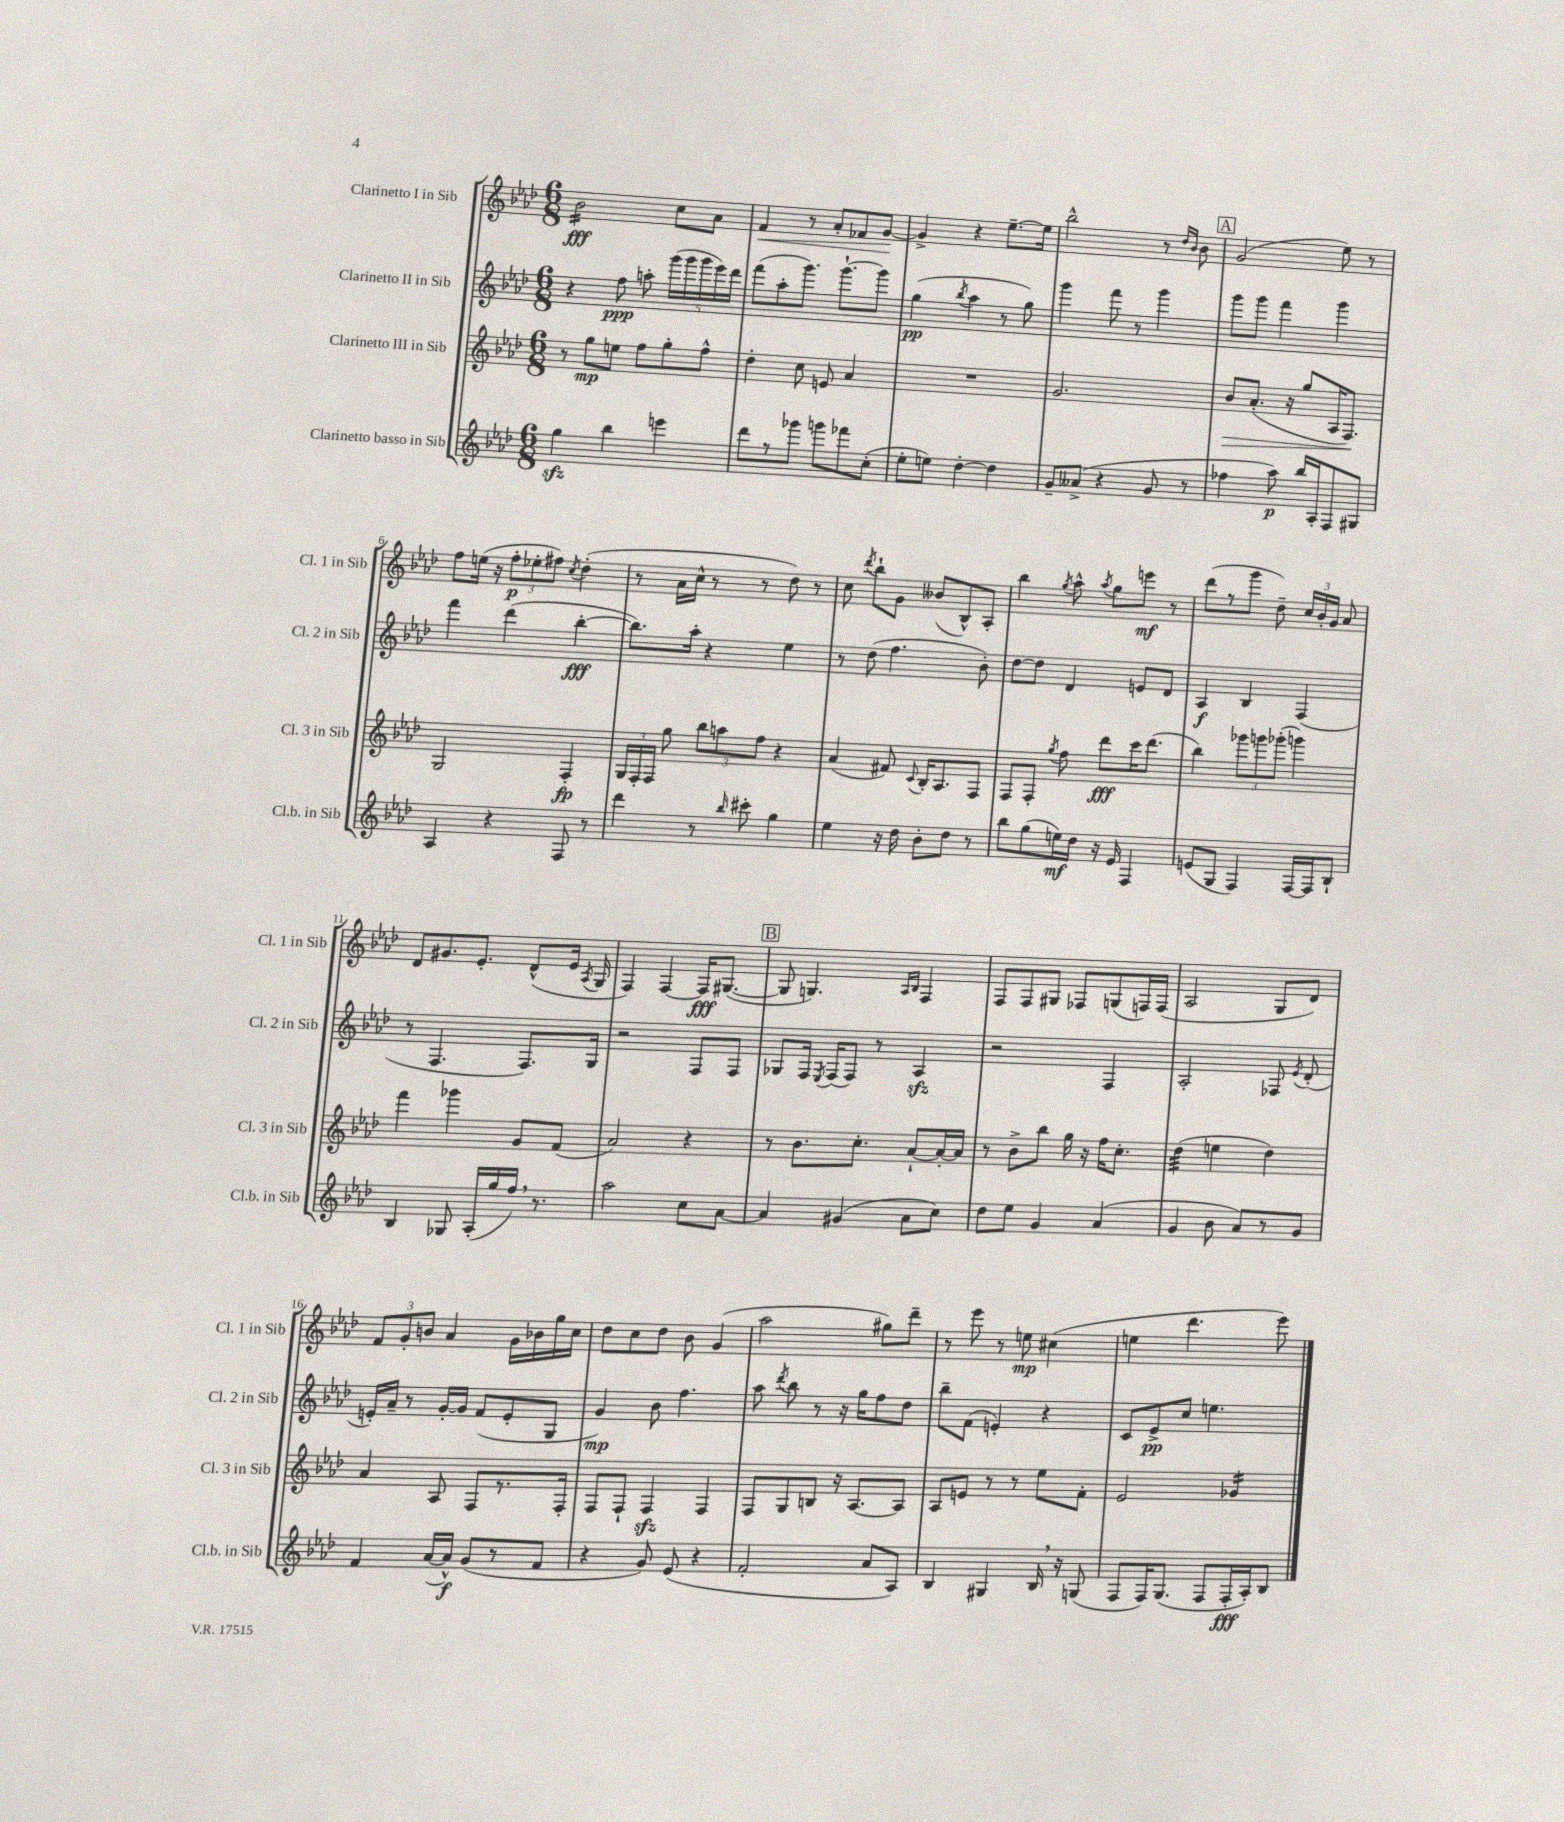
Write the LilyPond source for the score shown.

<<
\new StaffGroup <<
\new Staff = "s0" \with { instrumentName = "Clarinetto I in Sib" shortInstrumentName = "Cl. 1 in Sib" } {
    \clef treble \key aes \major \numericTimeSignature \time 6/8
    \autoBeamOff bes'2:16\fff c''8[ aes'8] |
    f'4\< r8 aes'8[-. fes'8 g'8]~\! |
    g'4-> r4 ees''8.[~-- ees''16] |
    bes''2-^ r8 \grace { des''16[ bes'16] } bes'8 |
    \mark \markup { \box "A" } g'2( ees''8) r8 |
    f''8[ e''16]( r16 \tuplet 3/2 { f''8[-.\p ees''8-. fis''8]) } \acciaccatura { c''8 } des''4-.( |
    r8 aes'16[ c''16]-^ r8 r8 des''8) r8 |
    c''8 \acciaccatura { des'''8 } bes''8[-! g'8] beses'8[( bes8-^) aes8]-. |
    bes''4 \acciaccatura { g''8 } aes''8-^ \acciaccatura { aes''8 } g''8[ e'''8]\mf r8 |
    des'''8[( r8 g'''8] des''8--) \tuplet 3/2 { c''16[ bes'16-. g'16] } aes'8 |
    des'8[ gis'8. ees'8.]-. des'8[-^( ees'16] \acciaccatura { aes8 } g16 |
    f4) f4~ f16[\fff gis8.]~( |
    \mark \markup { \box "B" } gis8 g4.) \grace { aes16[ bes16] } f4 |
    f8[ f8 gis8] fes8[ g8( f16) f16]( |
    aes2 g8[ des'8]) |
    \tuplet 3/2 { f'8[ g'8-. b'8] } aes'4 g'16[ bes'16 g''16 c''16] |
    des''8[ c''8 des''8] bes'8 g'4( |
    aes''2 gis''8[) des'''8]-- |
    r8 ees'''8 r8 e''8\mp cis''4( |
    e''4 des'''4. ees'''8) \bar "|." |
}
\new Staff = "s1" \with { instrumentName = "Clarinetto II in Sib" shortInstrumentName = "Cl. 2 in Sib" } {
    \clef treble \key aes \major \numericTimeSignature \time 6/8
    \autoBeamOff r4 f''8\ppp a''8-. \tuplet 5/4 { g'''16[( g'''16 g'''16 ees'''16) des'''16] } |
    f'''8[( aes''8-. g'''8.]) g'''8.[~-! g'''8] |
    g''4\pp( \acciaccatura { bes''8 } aes''4 r8 g''8) |
    g'''4 f'''8 r8 g'''4 |
    \mark \markup { \box "A" } g'''8[ g'''8] f'''4 g'''4 |
    f'''4 des'''4( bes''4~-.\fff |
    bes''8.[) aes''16]-. r4 ees''4 |
    r8 des''8( f''4. bes'8-.) |
    des''8[~ des''8] des'4 e'8[ des'8] |
    aes4\f bes4 f4( |
    r8 f4. f8.[) g16] |
    r2 f8[ f8] |
    \mark \markup { \box "B" } ges8[ f16] \acciaccatura { ees8 } f16[( f8]) r8 aes4\sfz |
    r2 f4 |
    aes2-. fes8 \acciaccatura { ees'8 } des'8-.( |
    e'16[-.) aes'16]-- r8 g'16[~-. g'16] f'8[( e'8-. g8] |
    g'4\mp) bes'8 f''4. |
    aes''8 \acciaccatura { des'''8 } bes''8 r8 r16 g''16[ f''8 des''8] |
    bes''8[-- f'8]( e'4-.) r4 |
    c'8[ ees'8->\pp c''8] e''4. \bar "|." |
}
\new Staff = "s2" \with { instrumentName = "Clarinetto III in Sib" shortInstrumentName = "Cl. 3 in Sib" } {
    \clef treble \key aes \major \numericTimeSignature \time 6/8
    \autoBeamOff r8 g''8[\mp e''8] f''8[ g''8-. f''8]-^ |
    des''4-. c''8 e'8 aes'4 |
    R2. |
    g'2. |
    \mark \markup { \box "A" } bes'8[\> aes'8.]-.( r16 g''8[ aes16 f8.]\!) |
    g2 f4-.\fp |
    \tuplet 3/2 { g16[ f16-. f16] } g''8 \tuplet 3/2 { bes''8[ a''8 f''8] } r4 |
    aes'4( fis'8) \appoggiatura { c'8 } bes16[-. aes8. f8] |
    f8[ f8]-. \acciaccatura { g''8 } f''8 des'''8[\fff c'''16 des'''8.]( |
    bes''4) \tuplet 3/2 { ges'''8[ g'''8 ges'''8]-.( } g'''4) |
    f'''4 ges'''4 g'8[ f'8]( |
    aes'2) r4 |
    \mark \markup { \box "B" } r8 bes'8.[ c''8.]-. aes'8[~-! aes'16~-. aes'16] |
    r8 bes'8[-> bes''8] g''16 r16 f''16[ c''8.]-. |
    des''4:32( e''4 des''4) |
    aes'4 aes8 f8[ r8. f16]-. |
    f8[ f8]-! f4\sfz f4 |
    f8[ g8 b8] r16 aes8.[~ aes8] |
    aes8[ e'8] r8 r8 ees''8[ f'8]-. |
    ees'2 ges'4:16 \bar "|." |
}
\new Staff = "s3" \with { instrumentName = "Clarinetto basso in Sib" shortInstrumentName = "Cl.b. in Sib" } {
    \clef treble \key aes \major \numericTimeSignature \time 6/8
    \autoBeamOff g''4\sfz bes''4 e'''4 |
    des'''8[ r8 ges'''8] g'''8[ fes'''8 c''8]-.( |
    ees''8[-. e''8]) des''4~-. des''4 |
    g'8[-- aeses'8]->( r4 g'8 r8 |
    \mark \markup { \box "A" } fes''4 aes''8\p) bes''16[ aes16-. f8 gis8] |
    aes4 r4 f8 r8 |
    des'''4 r8 \grace { bes''16 } cis'''8-. g''4 |
    ees''4 r16 des''16 bes'8[-. des''8] r8 |
    bes''8[ g''8( e''16\mf) des''16] r16 ees'16 f4 |
    e'8[( g8] f4) f16[~ f16 bes8]-! |
    bes4 ges8 aes16[-.( g''16 f''16]) \breathe r8. |
    aes''2 c''8[ aes'8]~ |
    \mark \markup { \box "B" } aes'4 gis'4( aes'8[ c''8]) |
    des''8[ ees''8] g'4 aes'4( |
    g'4 bes'8 aes'8[) r8 g'8] |
    f'4 aes'16[~( aes'16]-^\f) g'8[( r8 f'8] |
    r4 g'8) ees'8( r4 |
    f'2-. aes'8[ aes8]) |
    bes4 gis4 bes16 \breathe r16 g8( |
    f8[ f16) g8.]( f8[ f16-.\fff aes16-.) bes8] \bar "|." |
}
>>
>>
